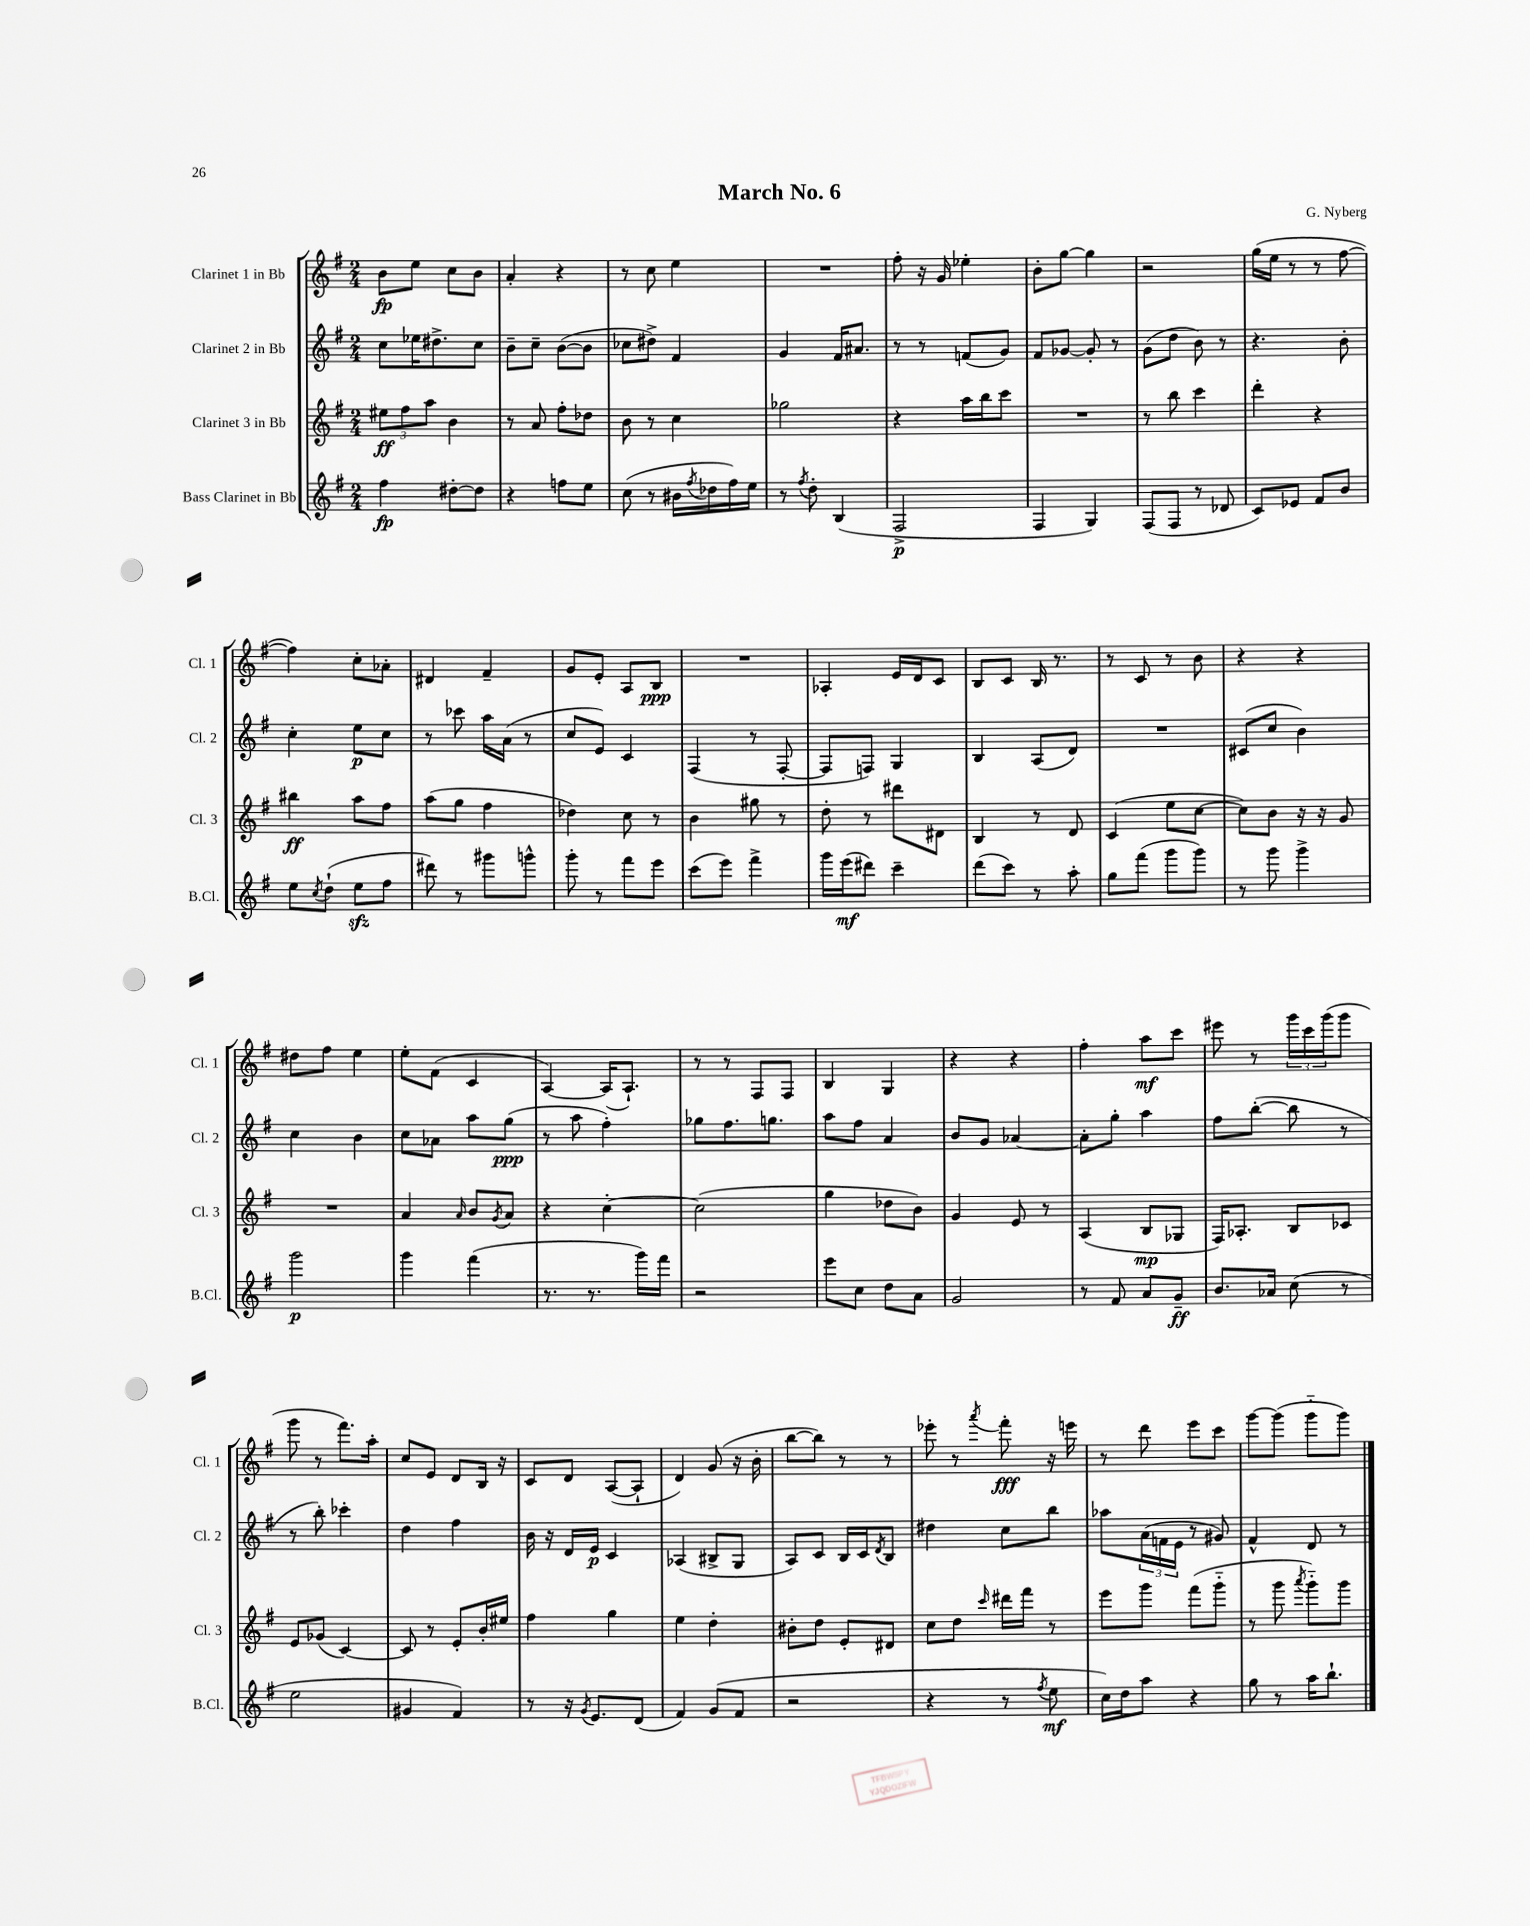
\header { title = "March No. 6" composer = "G. Nyberg" }
<<
\new StaffGroup <<
\new Staff = "s0" \with { instrumentName = "Clarinet 1 in Bb" shortInstrumentName = "Cl. 1" } {
    \clef treble \key g \major \numericTimeSignature \time 2/4
    b'8\fp e''8 c''8 b'8 |
    a'4-. r4 |
    r8 c''8 e''4 |
    R2 |
    fis''8-. r16 g'16 ees''4-. |
    b'8-. g''8~ g''4 |
    r2 |
    g''16( e''16 r8 r8 fis''8~ |
    fis''4) c''8-. aes'8-. |
    dis'4 fis'4-- |
    g'8 e'8-. a8 b8\ppp |
    R2 |
    aes4-. e'16 d'16 c'8 |
    b8 c'8 b16 r8. |
    r8 c'8 r8 b'8 |
    r4 r4 |
    dis''8 fis''8 e''4 |
    e''8-. fis'8( c'4 |
    a4~) a16( a8.-!) |
    r8 r8 fis8 fis8 |
    b4 g4 |
    r4 r4 |
    fis''4-. a''8\mf c'''8 |
    eis'''8 r8 \tuplet 3/2 { g'''16 c'''16 g'''16( } g'''8 |
    g'''8 r8 fis'''8.) a''16-. |
    c''8 e'8 d'8 b16 r16 |
    c'8 d'8 a8~( a8-! |
    d'4) g'8( r16 b'16-. |
    b''8~ b''8) r8 r8 |
    ees'''8-. r8 \acciaccatura { a'''8 } fis'''8-.\fff r16 e'''16 |
    r8 d'''8 e'''8 c'''8 |
    g'''8~ g'''8( g'''8-_ g'''8) \bar "|." |
}
\new Staff = "s1" \with { instrumentName = "Clarinet 2 in Bb" shortInstrumentName = "Cl. 2" } {
    \clef treble \key g \major \numericTimeSignature \time 2/4
    c''8 ees''16 dis''8.-> c''8 |
    b'8-- c''8-- b'8~( b'8 |
    ces''8 dis''8->) fis'4 |
    g'4 fis'16 ais'8. |
    r8 r8 f'8( g'8) |
    fis'8 ges'8~ ges'8-. r8 |
    g'8( d''8 b'8) r8 |
    r4. b'8-. |
    c''4-. e''8\p c''8 |
    r8 ces'''8 a''16 a'16( r8 |
    c''8 e'8) c'4 |
    fis4( r8 fis8~-. |
    fis8 f8) g4 |
    b4 a8( d'8) |
    R2 |
    cis'8( c''8 b'4) |
    c''4 b'4 |
    c''8 aes'8 a''8 g''8\ppp( |
    r8 a''8 fis''4-.) |
    ges''8 fis''8. g''8. |
    a''8 fis''8 a'4 |
    b'8 g'8 aes'4~ |
    aes'8-. g''8-. a''4 |
    fis''8 b''8~-.( b''8 r8 |
    r8 b''8-.) ces'''4-. |
    d''4 fis''4 |
    b'16 r16 d'16 e'16\p c'4 |
    aes4( bis8-> g8 |
    a8) c'8 b16 c'16 \acciaccatura { d'8 } b8 |
    dis''4 c''8 b''8 |
    aes''8 \tuplet 3/2 { a'16( f'16 e'16 } r8 gis'8) |
    fis'4-^ d'8 r8 \bar "|." |
}
\new Staff = "s2" \with { instrumentName = "Clarinet 3 in Bb" shortInstrumentName = "Cl. 3" } {
    \clef treble \key g \major \numericTimeSignature \time 2/4
    \tuplet 3/2 { eis''8\ff fis''8 a''8 } b'4 |
    r8 a'8 fis''8-. des''8 |
    b'8 r8 c''4 |
    ges''2 |
    r4 a''16 b''16 c'''8 |
    R2 |
    r8 b''8 c'''4 |
    d'''4-. r4 |
    bis''4\ff a''8 fis''8 |
    a''8( g''8 fis''4 |
    des''4) c''8 r8 |
    b'4 gis''8 r8 |
    d''8-. r8 dis'''8 dis'8 |
    b4 r8 d'8 |
    c'4( e''8 c''8~ |
    c''8) b'8 r16 r16 g'8 |
    R2 |
    a'4 \grace { a'16 } b'8 \acciaccatura { g'8 } a'8 |
    r4 c''4~-. |
    c''2( |
    g''4 des''8 b'8) |
    g'4 e'8 r8 |
    a4( b8\mp ges8 |
    fis16) aes8.-. b8 ces'8 |
    e'8 ges'8( c'4~) |
    c'8 r8 e'8-. b'16-. eis''16 |
    fis''4 g''4 |
    e''4 d''4-. |
    bis'8-. d''8 e'8-. dis'8 |
    c''8 d''8 \grace { c'''16 } dis'''16 fis'''16 r8 |
    e'''8 g'''8 fis'''8( g'''8-_ |
    r8 g'''8 \acciaccatura { a'''8 } g'''8-_) g'''8 \bar "|." |
}
\new Staff = "s3" \with { instrumentName = "Bass Clarinet in Bb" shortInstrumentName = "B.Cl." } {
    \clef treble \key g \major \numericTimeSignature \time 2/4
    fis''4\fp dis''8~-. dis''8 |
    r4 f''8 e''8 |
    c''8( r8 bis'16 \acciaccatura { fis''8 } des''16 fis''16) e''16 |
    r8 \acciaccatura { fis''8 } d''8-. b4( |
    fis2->\p |
    fis4 g4) |
    fis8( fis8 r8 des'8 |
    c'8) ees'8 fis'8 b'8 |
    e''8 \acciaccatura { c''8 } d''8-!( e''8\sfz fis''8 |
    dis'''8) r8 gis'''8 g'''8-^ |
    g'''8-. r8 fis'''8 e'''8 |
    c'''8( e'''8) fis'''4-> |
    g'''16 e'''16\mf( dis'''8) c'''4-- |
    d'''8( c'''8) r8 a''8-. |
    g''8 fis'''8( g'''8 g'''8) |
    r8 g'''8 g'''4-> |
    g'''2\p |
    g'''4 fis'''4( |
    r8. r8. g'''16) fis'''16 |
    r2 |
    e'''8 c''8 d''8 a'8 |
    g'2 |
    r8 fis'8 a'8 g'8--\ff |
    b'8. aes'16 c''8( r8 |
    e''2 |
    gis'4 fis'4) |
    r8 r16 \acciaccatura { g'8 } e'8. d'8( |
    fis'4) g'8( fis'8 |
    r2 |
    r4 r8 \acciaccatura { fis''8 } e''8\mf |
    c''16) d''16 a''8 r4 |
    g''8 r8 a''16 b''8.-! \bar "|." |
}
>>
>>
\layout { \context { \Score \remove "Bar_number_engraver" } }
